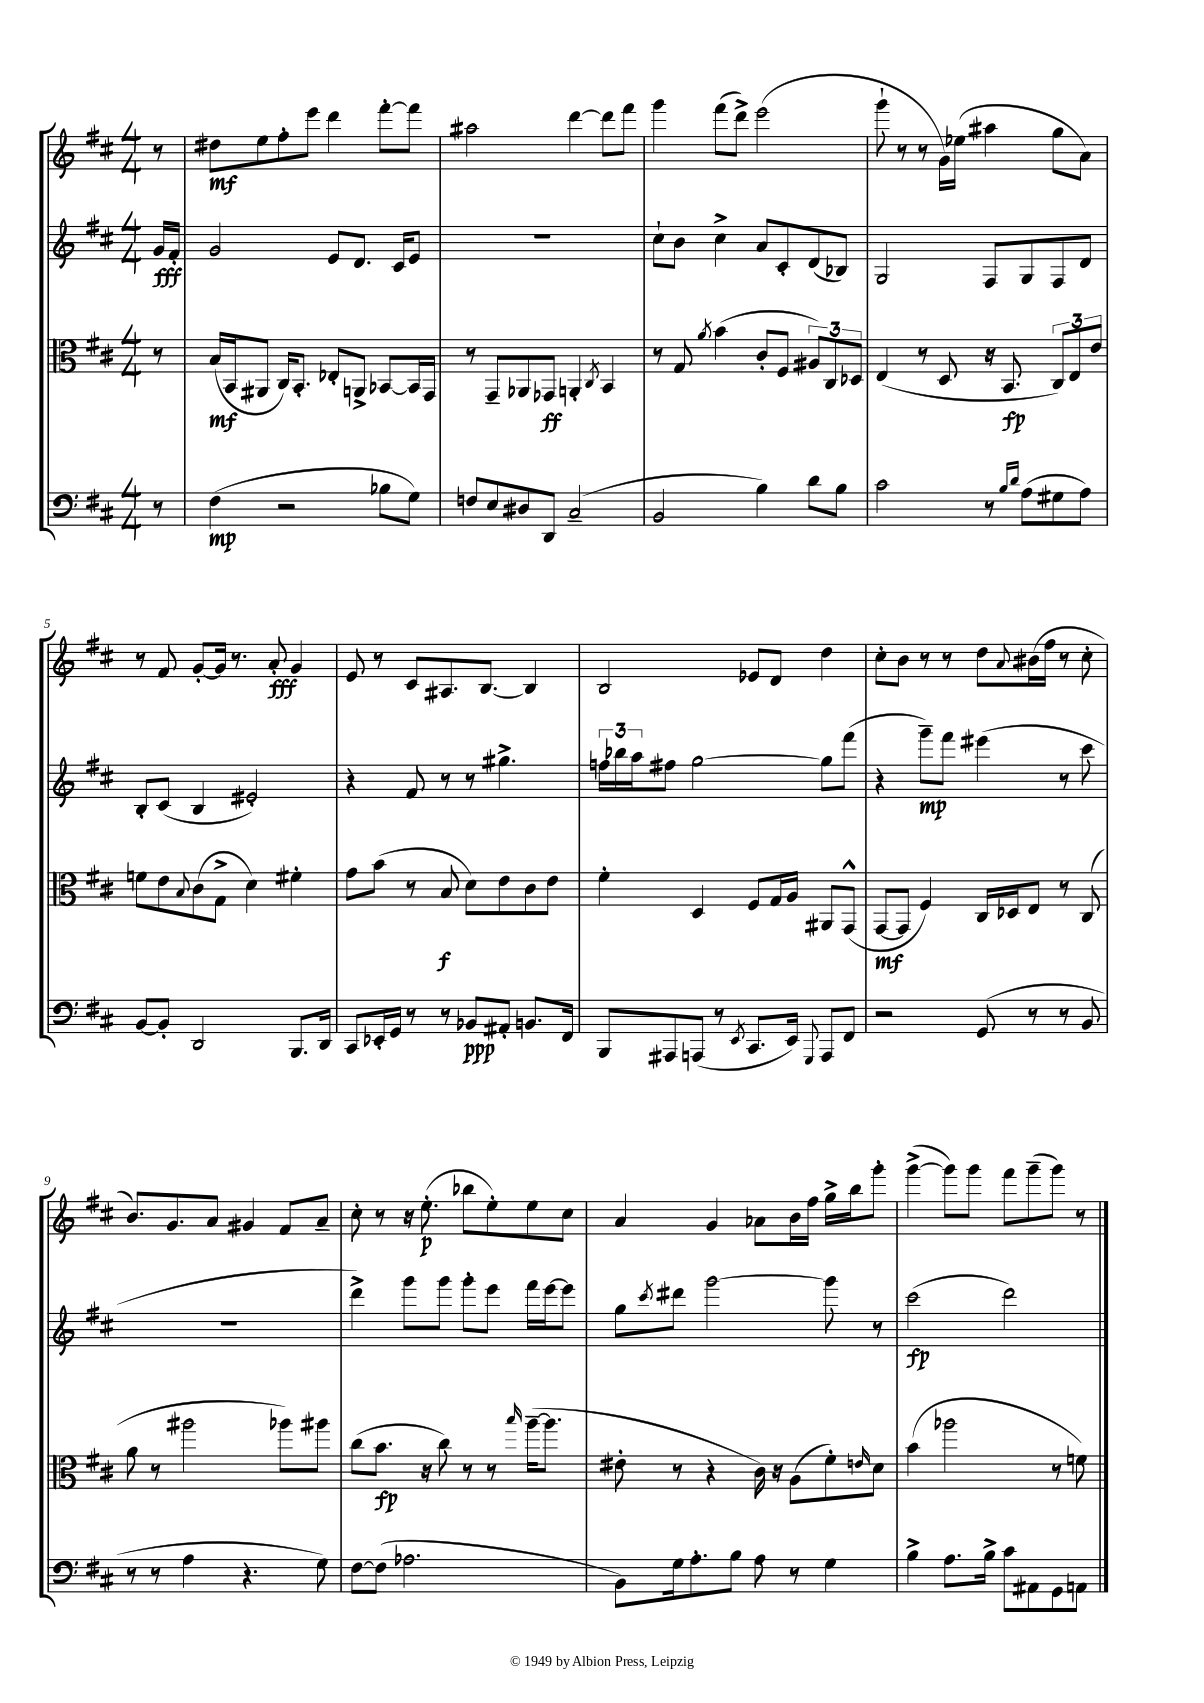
<<
\new StaffGroup <<
\new Staff = "s0" {
    \clef treble \key d \major \numericTimeSignature \time 4/4 \partial 8
    r8 |
    dis''8\mf e''8 fis''8-. e'''8 d'''4 fis'''8~-. fis'''8 |
    ais''2 d'''4~ d'''8 fis'''8 |
    g'''4 fis'''8( d'''8->) e'''2( |
    g'''8-! r8 r8 g'16) ees''16( ais''4 g''8 a'8) |
    r8 fis'8 g'8~-. g'16 r8. a'8-.\fff g'4 |
    e'8 r8 cis'8 ais8. b8.~ b4 |
    b2 ees'8 d'8 d''4 |
    cis''8-. b'8 r8 r8 d''8 \appoggiatura { a'8 } bis'16( fis''16 r8 cis''8-. |
    b'8.) g'8. a'8 gis'4 fis'8 a'8-- |
    cis''8-. r8 r16 e''8.-.\p( bes''8 e''8-.) e''8 cis''8 |
    a'4 g'4 aes'8 b'16 fis''16 g''16-> b''16 g'''8-. |
    g'''4~->( g'''8) g'''8 fis'''8 g'''8--( g'''8) r8 \bar "|." |
}
\new Staff = "s1" {
    \clef treble \key d \major \numericTimeSignature \time 4/4 \partial 8
    g'16\fff fis'16-. |
    g'2 e'8 d'8. cis'16 e'8 |
    R1 |
    cis''8-! b'8 cis''4-> a'8 cis'8-. d'8( bes8) |
    g2 fis8 g8 fis8 d'8 |
    b8-. cis'8( b4 eis'2-.) |
    r4 fis'8 r8 r8 gis''4.-> |
    \tuplet 3/2 { f''16 bes''16 a''16 } fis''8 g''2~ g''8 fis'''8( |
    r4 g'''8--\mp) fis'''8 eis'''4( r8 cis'''8 |
    R1 |
    d'''4->) g'''8 g'''8 g'''8-. e'''8 fis'''16 e'''16~ e'''8 |
    g''8 \acciaccatura { cis'''8 } dis'''8 g'''2~ g'''8 r8 |
    cis'''2\fp( d'''2) \bar "|." |
}
\new Staff = "s2" {
    \clef alto \key d \major \numericTimeSignature \time 4/4 \partial 8
    r8 |
    b16\mf( b,16 ais,8 cis16) b,8.-. ees8-. a,8-> bes,8~ bes,16 g,16 |
    r8 g,8-- aes,8 ges,8\ff a,4-. \acciaccatura { cis8 } b,4 |
    r8 g8 \acciaccatura { a'8 } b'4( cis'8-. fis8 \tuplet 3/2 { ais8) cis8 des8 } |
    e4( r8 d8 r16 b,8.\fp \tuplet 3/2 { cis8) e8 e'8 } |
    f'8 e'8 \appoggiatura { b8 } cis'8( g8-> d'4) fis'4-. |
    g'8 b'8( r8 b8\f d'8) e'8 cis'8 e'8 |
    fis'4-. d4 fis8 g16 a16 ais,8 g,8-^( |
    g,8~\mf g,8 fis4) cis16 des16 e8 r8 cis8( |
    a'8 r8 ais''2 aes''8) ais''8 |
    cis''8( b'8.\fp r16 cis''8) r8 r8 \grace { b''16 } a''16~--( a''8. |
    eis'8-. r8 r4 cis'16) r16 a8( fis'8-.) \grace { e'16 } d'8 |
    b'4( aes''2 r8 f'8) \bar "|." |
}
\new Staff = "s3" {
    \clef bass \key d \major \numericTimeSignature \time 4/4 \partial 8
    r8 |
    fis4\mp( r2 bes8 g8) |
    f8 e8 dis8 d,8 cis2--( |
    b,2 b4) d'8 b8 |
    cis'2 r8 \grace { b16 d'16 } a8( gis8 a8) |
    b,8~ b,8-. d,2 b,,8. d,16 |
    cis,8 ees,16-. g,16 r8 r8 bes,8\ppp ais,8-. b,8. fis,16 |
    b,,8 ais,,8 a,,8( r8 \acciaccatura { e,8 } cis,8. e,16) \appoggiatura { g,,8 } a,,8 fis,8 |
    r2 g,8( r8 r8 b,8 |
    r8 r8 a4 r4. g8) |
    fis8~ fis8( aes2. |
    b,8) g16 a8.-. b8 a8 r8 g4 |
    b4-> a8. b16-> cis'8 ais,8 g,8 a,8 \bar "|." |
}
>>
>>
